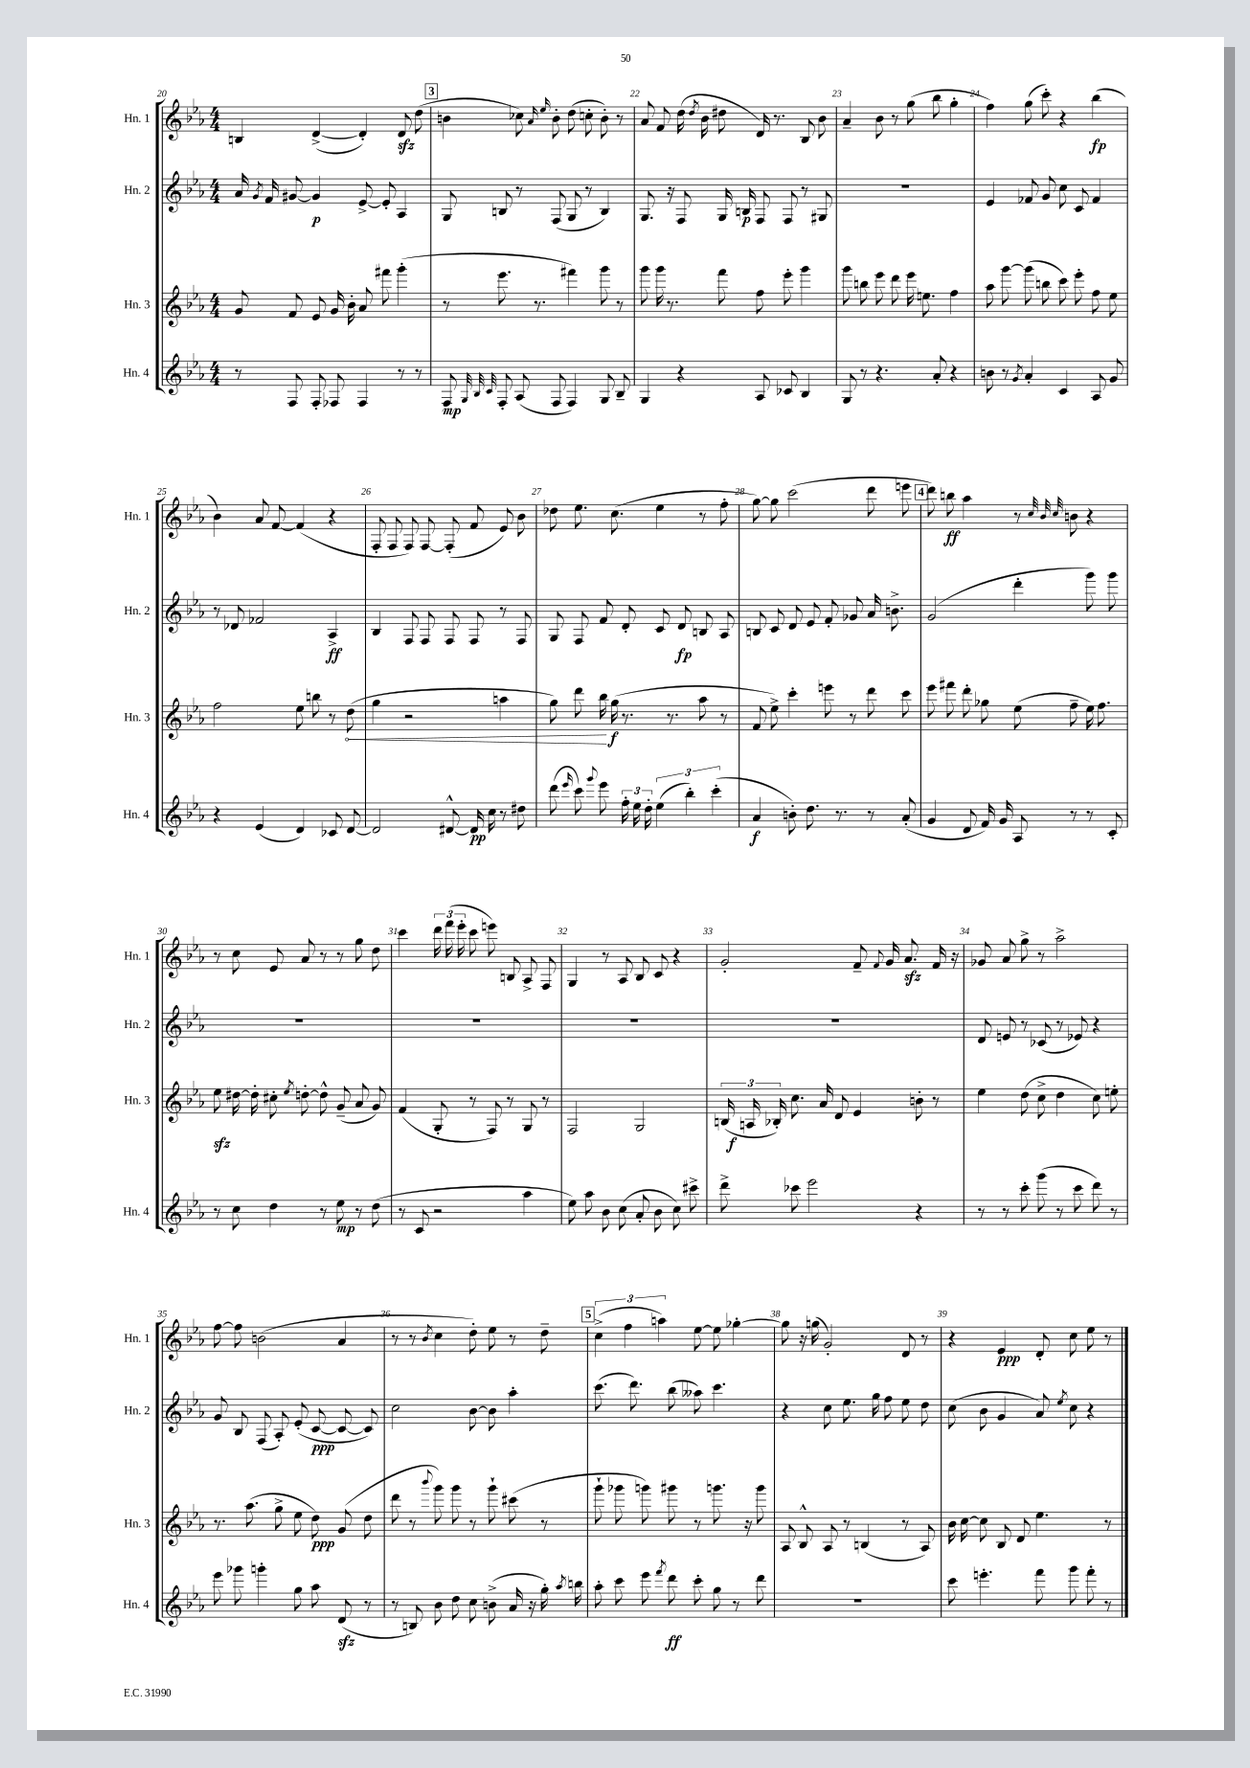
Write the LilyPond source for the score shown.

<<
\new StaffGroup <<
\new Staff = "s0" \with { instrumentName = "Hn. 1" shortInstrumentName = "Hn. 1" } {
    \clef treble \key ees \major \numericTimeSignature \time 4/4
    \autoBeamOff b4 d'4~->( d'4-.) d'8\sfz d''8( |
    \mark \markup { \box "3" } b'4 ces''8) \grace { aes'16 ees''16 } b'8-. d''8( c''8-. b'8-.) r8 |
    aes'8 f'8 d''16( \acciaccatura { d''8 } bes'16 dis''8 d'16) r8. bes8 bes'8 |
    aes'4-- bes'8 r8 g''8( bes''8 g''4-. |
    f''4) g''8( c'''8-.) r4 bes''4\fp( |
    bes'4) aes'8 f'8~ f'4( r4 |
    f8-. f8 f8) f8~ f8-.( f'8 ees'8) bes'8 |
    des''8 ees''8. c''8.( ees''4 r8 f''8-. |
    g''8~) g''8 c'''2( d'''8 e'''8 |
    \mark \markup { \box "4" } d'''8) b''8\ff aes''4 r8 \grace { c''32 bes'32 c''32 } b'8 r4 |
    r8 c''8 ees'8 aes'8 r8 r8 g''8 d''8 |
    c'''4 \tuplet 3/2 { d'''16 f'''16( ees'''16-. } c'''8 e'''8) b8 aes8-> f8 |
    g4 r8 aes8 bes8 c'8 r4 |
    g'2-. f'8-- \appoggiatura { f'8 } g'16 aes'8.\sfz f'16 r16 |
    ges'8 aes'8 g''8-> r8 aes''2-> |
    f''8~ f''8 b'2( aes'4 |
    r8 r8 \acciaccatura { bes'8 } c''4 d''8-.) ees''8 r8 d''8-- |
    \mark \markup { \box "5" } \tuplet 3/2 { c''4->( f''4 a''4) } ees''8~ ees''8 ges''4~-. |
    ges''8 r16 g''16( g'2-.) d'8 r8 |
    r4 ees'4\ppp d'8-. c''8 ees''8 r8 \bar "|." |
}
\new Staff = "s1" \with { instrumentName = "Hn. 2" shortInstrumentName = "Hn. 2" } {
    \clef treble \key ees \major \numericTimeSignature \time 4/4
    \autoBeamOff aes'16 \acciaccatura { g'8 } f'16 gis'8~ gis'4\p ees'8~-> ees'8-. aes4 |
    \mark \markup { \box "3" } g8 b8 r8 f8( g8 r8 b4) |
    g8. r16 f8 g16 b16\p f8 f8 r8 gis8 |
    R1 |
    ees'4 fes'8 g'8 c''8 c'8 fes'4 |
    r8 des'8 fes'2 aes4->\ff |
    bes4 f8 f8 f8 f8 r8 f8 |
    g8 f8 f'8 d'8-. c'8 d'8\fp b8 aes8 |
    b8 c'8 d'8 ees'8 f'8-. ges'8 aes'16 b'8.-> |
    \mark \markup { \box "4" } g'2( d'''4-. g'''8) g'''8 |
    R1 |
    R1 |
    R1 |
    R1 |
    d'8 e'8 r8 ces'8( r8 ees'8) r4 |
    g'8 bes8 f8( aes8-.) ees'8-.( c'8~\ppp c'8~ c'8) |
    c''2 bes'8~ bes'8 aes''4-. |
    \mark \markup { \box "5" } c'''8.( d'''8.) bes''8( aeses''8) c'''4. |
    r4 c''8 ees''8. g''16 f''8 ees''8 d''8 |
    c''8( bes'8 g'4 aes'8) \acciaccatura { ees''8 } c''8 r4 \bar "|." |
}
\new Staff = "s2" \with { instrumentName = "Hn. 3" shortInstrumentName = "Hn. 3" } {
    \clef treble \key ees \major \numericTimeSignature \time 4/4
    \autoBeamOff g'8 f'8 ees'8 g'16 bes'16-. aes'8 fis'''8 g'''4-.( |
    \mark \markup { \box "3" } r8 ees'''8. r8. fis'''4) g'''8 r8 |
    g'''8 g'''16 r8. f'''8 f''8 ees'''8-. g'''4 |
    g'''8 b''8 ees'''8 d'''8 ees'''16 e''8. f''4 |
    aes''8 g'''8~ g'''8( b''8 c'''8) ees'''8-. f''8 ees''8 |
    f''2 ees''8 b''8 r8 \once \override Hairpin.circled-tip = ##t d''8\<( |
    g''4 r2 a''4 |
    g''8) d'''8 bes''16\! g''16\f( r8. r8. aes''8 r8 |
    f'8 ees''8->) c'''4-. e'''8 r8 d'''8 c'''8 |
    \mark \markup { \box "4" } ees'''8 fis'''8 d'''8-. ges''8 ees''8( f''8-- ees''16) f''8. |
    ees''8\sfz dis''16~ dis''16-. cis''8-. \acciaccatura { ees''8 } d''8~-. d''8-^ g'8--( aes'8 g'8) |
    f'4( g8-. r8 f8) r8 g8 r8 |
    f2 g2 |
    \tuplet 3/2 { b16( a16\f bes16-.) } c''8. aes'16 d'8 ees'4 b'8-. r8 |
    ees''4 d''8( c''8-> d''4 c''8) e''8-. |
    r8. aes''8.( g''8-> ees''8 d''8\ppp) g'8( d''8 |
    d'''8 r8 \appoggiatura { bes'''8 } g'''8) g'''8 r8 g'''8-! cis'''8( r8 |
    \mark \markup { \box "5" } g'''8-! ges'''8 g'''8) gis'''8 r8 g'''8. r16 g'''8 |
    aes8 bes8-^ aes8 r8 b4( r8 aes8) |
    bes'16 c''16~ c''8 bes8 d'8 ees''4. r8 \bar "|." |
}
\new Staff = "s3" \with { instrumentName = "Hn. 4" shortInstrumentName = "Hn. 4" } {
    \clef treble \key ees \major \numericTimeSignature \time 4/4
    \autoBeamOff r8 f8 f8-. fes8 fes4 r8 r8 |
    \mark \markup { \box "3" } f8\mp \grace { g32 bes32 c'32 } f8-. aes8( f8 f4) g8 bes8-- |
    g4 r4 aes8 ces'8 bes4 |
    g8 r8 r4. aes'8-. r4 |
    b'8 r8 \acciaccatura { g'8 } aes'4-. c'4 aes8 g'8 |
    r4 ees'4( d'4) ces'8 d'8~ |
    d'2 dis'8~-^ dis'16\pp c''16 r8 dis''8 |
    d'''8( \grace { ees'''16 } c'''8) \appoggiatura { g'''8 } ees'''8 \tuplet 3/2 { f''16-. ees''16 d''16-. } \tuplet 3/2 { ees''4( bes''4-.) c'''4-.( } |
    aes'4\f b'8-.) d''8. r8. r8 aes'8-.( |
    \mark \markup { \box "4" } g'4 d'8 f'16) g'16 aes8 r8 r8 c'8-. |
    r8 c''8 d''4 r8 ees''8\mp r8 d''8( |
    r8 c'8 r2 aes''4 |
    ees''8) aes''8 bes'8 c''8( aes'8-. bes'8 c''8) cis'''8-> |
    d'''8-> ces'''8 ees'''2 r4 |
    r8 r8 c'''8-. g'''8( r8 c'''8 d'''8) r8 |
    ees'''8 ges'''8 g'''4-. g''8 aes''8 d'8\sfz( r8 |
    r8 b8) bes'8 d''8 c''8 b'8->( aes'16 r16 g''16-.) \acciaccatura { aes''8 } b''16 |
    \mark \markup { \box "5" } aes''8-. c'''8 ees'''8 \acciaccatura { f'''8 } d'''8\ff c'''8-. g''8 r8 d'''8 |
    R1 |
    c'''8 e'''4.-. f'''8 g'''8 f'''8-. r8 \bar "|." |
}
>>
>>
\layout { \context { \Score currentBarNumber = #20 \override BarNumber.break-visibility = ##(#f #t #t) barNumberVisibility = #all-bar-numbers-visible } }
